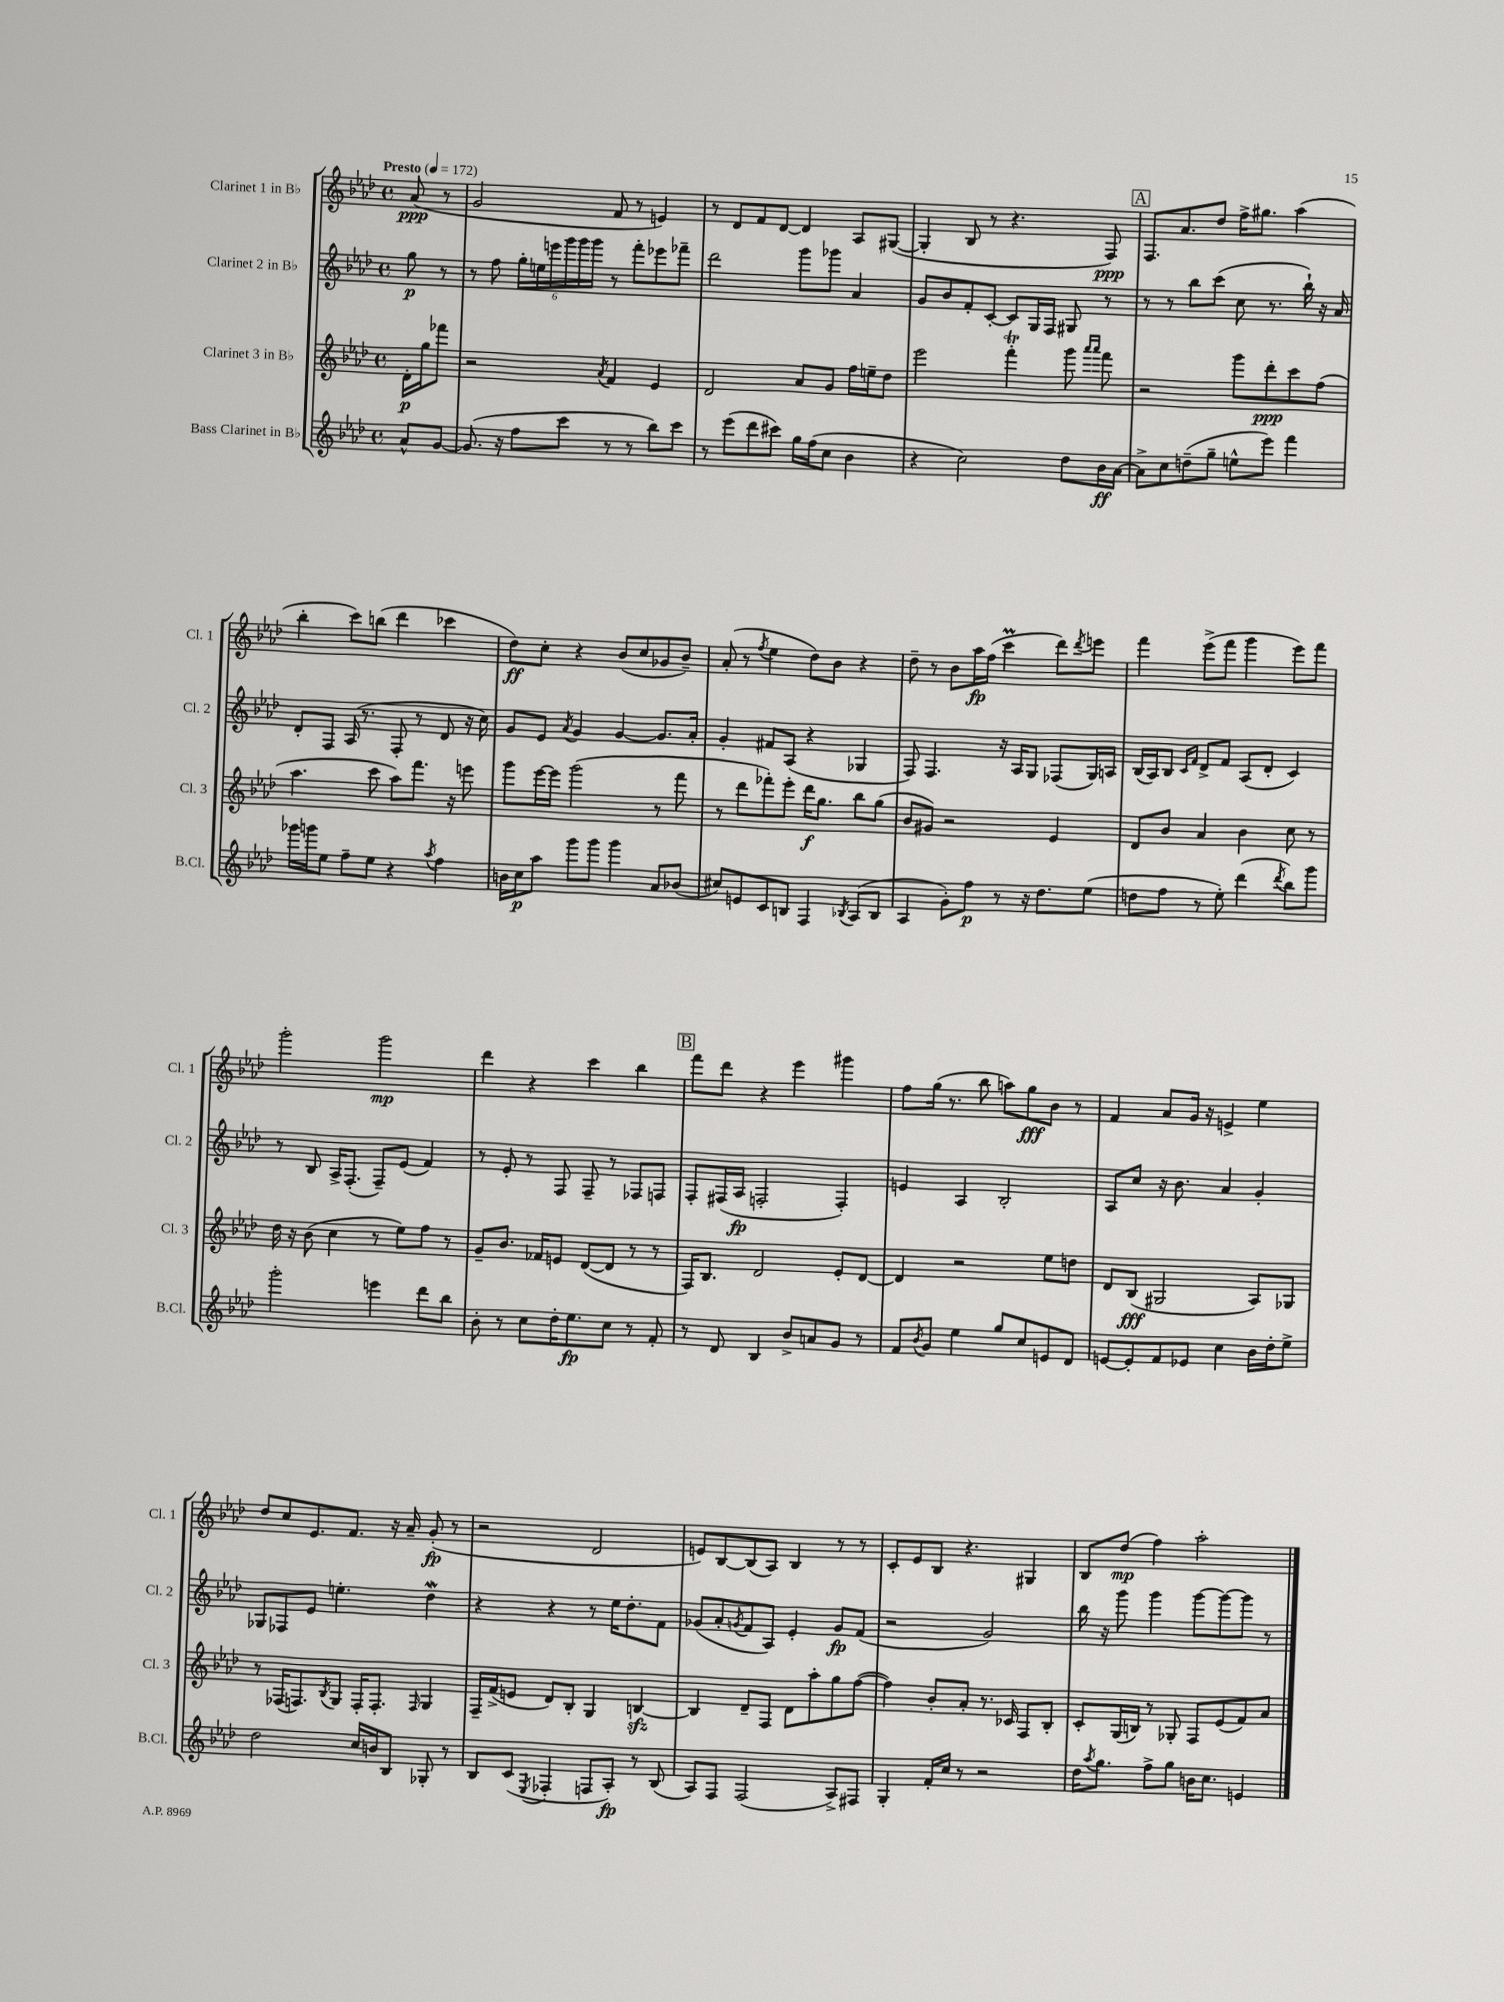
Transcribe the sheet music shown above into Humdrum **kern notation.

**kern	**kern	**kern	**kern
*staff4	*staff3	*staff2	*staff1
*clefG2	*clefG2	*clefG2	*clefG2
*k[b-e-a-d-]	*k[b-e-a-d-]	*k[b-e-a-d-]	*k[b-e-a-d-]
*M4/4	*M4/4	*M4/4	*M4/4
*met(c)	*met(c)	*met(c)	*met(c)
*MM172	*MM172	*MM172	*MM172
8a-^^/L	16d-'\LL	8gg\	(8a-/
.	16gg\J	.	.
[8g/J	8fff-\J	8r	8r
=	=	=	=
(8.g/]	2r	8r	2g/
.	.	8ff\	.
16r	.	.	.
8ff\L	.	24gg'\LL	.
.	.	24ee\	.
.	.	24eee\	.
8ccc\J	.	24ggg\	.
.	.	24ggg\	.
.	.	24ggg\JJ	.
.	8qa-/	.	.
8r	4f/	8r	8f/
8r	.	8fff'\L	8r
8bb-\L)	4e-/	8eee-\	4e/)
8ccc\J	.	8fff-~\J	.
=	=	=	=
8r	2d-/	2ddd-\	8r
(8eee-\L	.	.	8d-/L
8ddd-\	.	.	8f/
8ccc#\J)	.	.	[8d-/J
16gg\LL	8a-/L	8ggg\L	4d-/]
(16ff\J	.	.	.
8cc\J	8g/J	8ggg-\J	.
4b-\	16ff\LL	4a-/	8A-/L
.	16ee~\J	.	.
.	8dd-\J	.	([8G#/J
=	=	=	=
4r	2eee-\	8g/L	4G#'/]
.	.	8b-/	.
2cc\)	.	8f'/	8B-/
.	.	[8c'/J	8r
.	4fff'\	8c/]L	4.r
.	.	16G/L	.
.	.	16F/JJ	.
8dd-\L	8ggg\	8G#/	.
.	16qqaaa-/LL	.	.
.	16qqaaa-/JJ	.	.
16b-\L	8fff\	8r	8F/)
[16a-\JJ	.	.	.
=	=	=	=
8a-^\]L	2r	8r	8.F/L
8cc\	.	8r	.
.	.	.	8.a-/
(8dd~\	.	8bb-\L	.
8gg~\J	.	(8ccc\J	8dd-/J
8ee^^\L	8ggg\L	8cc\	16ff^\LK
.	.	.	8.gg#\J
8eee-\J)	8ddd-'\	8.r	.
4fff\	8ccc\	.	(4aa-\
.	.	16bb-`\)	.
.	(8ff\J	16r	.
.	.	16a-/	.
=	=	=	=
16ggg-\LL	4.aa-\	8d-'/L	4bb-'\
16ggg\J	.	.	.
8ee-\J	.	8F/J	.
8ff~\L	.	(16A-/	8ccc\L)
.	.	8.r	.
8ee-\J	8ccc\	.	(8bb\J
4r	8aa-\L)	8F'/	4ddd-\
.	8.fff\J	8r	.
8qaa-/	.	.	.
4ff\	.	8d-/	4ccc-\
.	16r	.	.
.	8eee\	16r	.
.	.	16cc\)	.
=	=	=	=
16b\LL	8ggg\L	8g/L	8dd-\L)
16cc\J	.	.	.
8aa-\J	[16eee-\L	8e-/J	8cc'\J
.	16eee-\]JJ	.	.
.	.	8qa-/	.
8ggg\L	(2ggg\	4g/	4r
8ggg\J	.	.	.
4ggg\	.	[4g/	(8b-/L
.	.	.	8cc/
8a-/L	8r	8.g/]L	8g-/
(8b-/J	8fff\	.	8b-~/J)
.	.	16a-'/Jk	.
=	=	=	=
8cc#/L)	8r	4g'/	(8a-'/
8e/	8ddd-\L	.	8r
.	.	.	8qff/
8c/	8fff-'\)	8f#/L	4ee-\
8B/J	8eee-'\J	(8A-/J	.
4F/	16ddd-\LK	4r	8dd-\L)
.	8.gg\J	.	.
.	.	.	8b-\J
8qB-/	.	.	.
(8A-/L	8bb-\L	4G-/	4r
8B-/J	(8gg\J	.	.
=	=	=	=
4A-/	8b-/L	8F/)	8dd-~\
.	8g#/J)	4.F/	8r
8g'\L)	2r	.	8b-\L
8ff\J	.	.	16aa-\L
.	.	.	(16ff\JJ
8r	.	16r	4ccc\
.	.	16A-/LK	.
16r	.	8G/J	.
8.dd-\L	.	.	.
.	4e-/	(8F-/L	8ddd-\L)
.	.	.	8qddd-/
(8ee-\J	.	16G/L)	8eee\J
.	.	16A/JJ	.
=	=	=	=
8dd\L	8d-/L	(16B-/LL	4fff\
.	.	16A-/J)	.
8ff\J	8b-/J	8B-/J	.
.	.	16qqc/LL	.
.	.	16qqf/JJ	.
8r	4a-/	8d-^/L	(8eee-^\L
8ee-'\)	.	8f/J	8fff\J
(4ddd-\	4b-\	(8A-/L	4ggg\
.	.	8d-'/J	.
8qddd-/	.	.	.
8bb-\L)	8cc\	4c/)	8eee-\L)
8ggg\J	8r	.	8fff\J
=	=	=	=
2ggg'\	16dd-\	8r	2ggg'\
.	16r	.	.
.	(8b-\	8B-/	.
.	4cc\	16A-^/LK	.
.	.	(8.F'/J	.
4eee\	8r	8F~/L)	2ggg\
.	8ee-\L)	(8e-/J	.
8ddd-\L	8ff\J	4f/)	.
8bb-\J	8r	.	.
=	=	=	=
8b-'\	8g~/L	8r	4ddd-\
8r	8.b-/J	8e-'/	.
8cc\L	.	8r	4r
.	16f-/LK	.	.
16dd-'\K	8e/J	8F/	.
8.ee-\	.	.	.
.	([8d-/L	8F~/	4ccc\
8cc\J	8d-/]J	8r	.
8r	8r	8F-/L	4bb-\
8f'/	8r	8F/J	.
=	=	=	=
8r	16F/LK)	8F'/L	8fff\L
.	8.B-/J	.	.
8d-/	.	(16F#/L	8ddd-\J
.	.	16A-/JJ	.
4B-/	2d-/	2F'/	4r
8b-^/L	.	.	4eee-\
8a/	.	.	.
8g/J	8e-'/L	4F'/)	4ggg#\
8r	[8d-/J	.	.
=	=	=	=
8f/L	4d-/]	4e/	8ff\L
8qb-/	.	.	.
8g/J	.	.	(16gg\Jk
.	.	.	8.r
4ee-\	2r	4A-/	.
.	.	.	8bb-\
8gg/L	.	2B-'/	8aa\L)
8cc/	.	.	8gg\
8e/	8ee-\L	.	8b-\J
8d-/J	8dd\J	.	8r
=	=	=	=
[8e/L	8d-/L	8A-/L	4f/
8e'/]	(8B-/J	8cc/J	.
8f/	2G#/	16r	8a-/L
.	.	8.b-\	.
8e-/J	.	.	16g/Jk
.	.	.	16r
4cc\	.	4a-/	4e^/
16b-\LL	8A-/L)	4g'/	4ee-\
16dd-'\J	.	.	.
8ee-^\J	8G-/J	.	.
=	=	=	=
2dd-\	8r	8G-/L	8dd-/L
.	(16F-/LK	8F-/	8cc/
.	8.F/)	.	.
.	.	8e-/J	8.e-/
.	8qB-/	.	.
.	8G/J	4.ee'\	.
.	.	.	8.f/J
16cc/LL	16F'/LK	.	.
16b/J	8.F'/J	.	.
8B-/J	.	.	16r
.	.	.	16a-~/
.	16qqF/	.	.
8G-'/	4G/	4dd-\	(8g'/
8r	.	.	8r
=	=	=	=
8B-/L	16F~/LL	4r	2r
.	(16f^/J	.	.
(8c/J	8e/J	.	.
8qE-/	.	.	.
4F-'/	8d-/L)	4r	.
.	8B-'/J	.	.
8F/L	4G/	8r	2d-/
8A-'/J)	.	16ee-\LK	.
.	.	8.dd-'\	.
8r	[4B/	.	.
(8B-/	.	8f\J	.
=	=	=	=
8A-/L)	4B/]	(8g-/L	8e/L)
8F/J	.	8a-'/	[8B-/
.	.	8qg/	.
(2F/	8d-~/L	8f/	(8B-/]
.	8F/J	8A-/J)	8A-/J)
.	8d-\L	4e-'/	4B-/
.	8aa-'\	.	.
8A-^/L)	8gg\	8g/L	8r
8F#/J	([8ff\J	(8f/J	8r
=	=	=	=
4G'/	4ff\])	2r	8c'/L
.	.	.	8e-/
16f'/LL	8b-'/L	.	8B-/J
16cc/JJ	.	.	.
8r	8a-'/J	.	4.r
2r	8.r	2g/)	.
.	16c-/	.	.
.	8F/L	.	4G#/
.	8B-'/J	.	.
=	=	=	=
16dd-\LK	8c'/L	16bb-\	8B-/L
8qaa-/	.	.	.
8.gg\J	.	16r	.
.	(16G/L	8ggg\	(8dd-/J
.	16B/JJ)	.	.
8ff^\L	8r	4ggg\	4ff\)
8gg\J	8G-'/	.	.
16b\LK	8F/L	[8ggg\L	2aa-'\
8.cc\J	.	.	.
.	(8e-/	8ggg\_	.
4e/	8f/)	8ggg\]J	.
.	8a-/J	8r	.
==	==	==	==
*-	*-	*-	*-
